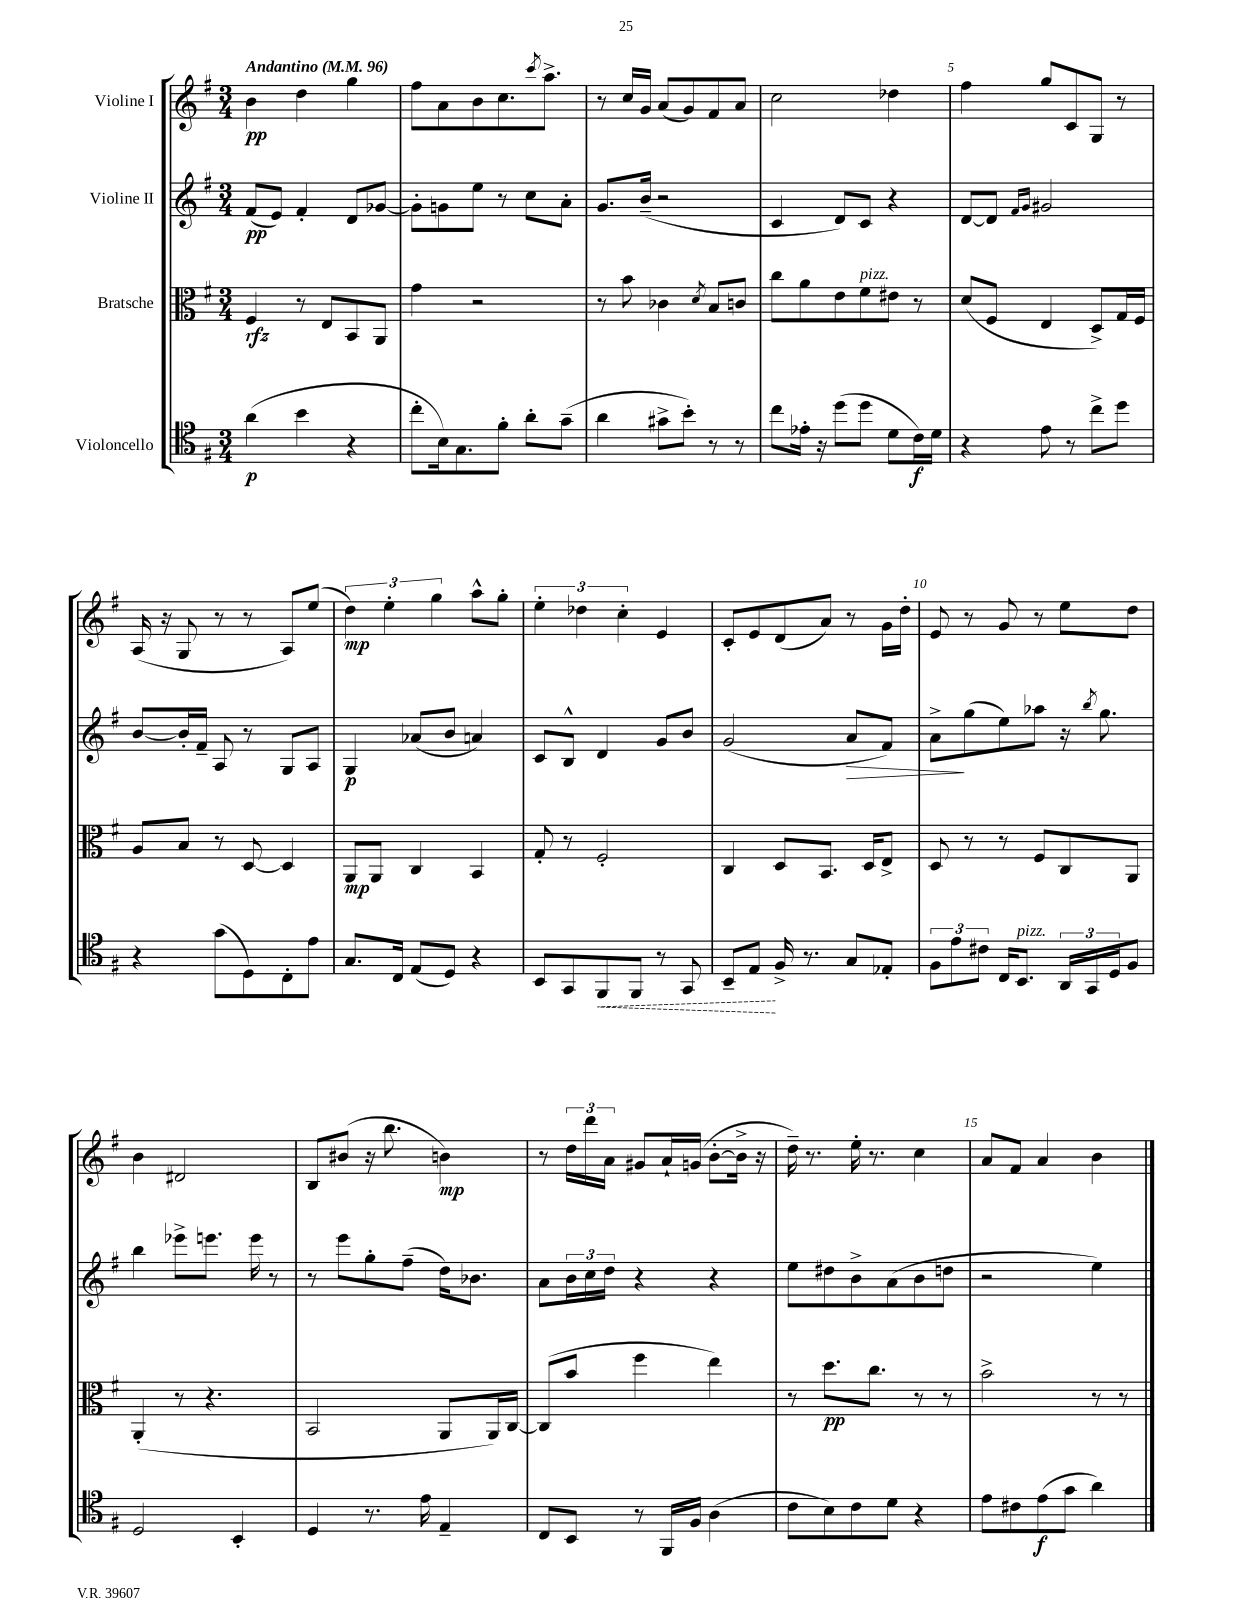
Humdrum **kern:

**kern	**kern	**kern	**kern
*staff4	*staff3	*staff2	*staff1
*clefC4	*clefC3	*clefG2	*clefG2
*k[f#]	*k[f#]	*k[f#]	*k[f#]
*M3/4	*M3/4	*M3/4	*M3/4
*MM96	*MM96	*MM96	*MM96
(4a	4F#	(8f#	4b
.	.	8e)	.
4b	8r	4f#'	4dd
.	8E	.	.
4r	8BB	8d	4gg
.	8AA	[8g-	.
=	=	=	=
8cc'	4g	8g-']	8ff#
16B)	.	8g	8a
8.G	.	.	.
.	2r	8ee	8b
8f#'	.	8r	8.cc
8a'	.	8cc	.
.	.	.	8qccc
.	.	.	8.aa^
(8g~	.	8a'	.
=	=	=	=
4a	8r	8.g	8r
.	8b	.	16cc
.	.	(16b~	16g
8g#^	4c-	2r	(8a
8b')	.	.	8g)
.	8qd	.	.
8r	8B	.	8f#
8r	8c	.	8a
=	=	=	=
8cc	8cc	4c	2cc
16e-'	8a	.	.
16r	.	.	.
(8dd	8e	8d)	.
8dd	8f#	8c	.
8d	8e#	4r	4dd-
16c)	8r	.	.
16d	.	.	.
=	=	=	=
4r	(8d	[8d	4ff#
.	8F#	8d]	.
.	.	16qqf#	.
.	.	16qqg	.
8e	4E	2g#	8gg
8r	.	.	8c
8cc^	8D^)	.	8G
8dd	16G	.	8r
.	16F#	.	.
=	=	=	=
4r	8A	[8b	(16A
.	.	.	16r
.	8B	16b']	8G
.	.	16f#~	.
(8g	8r	8A	8r
8D)	[8D	8r	8r
8C'	4D]	8G	8A)
8e	.	8A	(8ee
=	=	=	=
8.G	8AA	4G	6dd)
.	8AA	.	.
.	.	.	6ee'
16C	.	.	.
(8E	4C	(8a-	.
.	.	.	6gg
8D)	.	8b	.
4r	4BB	4a)	8aa^^
.	.	.	8gg'
=	=	=	=
8BB	8G'	8c	6ee'
8GG	8r	8B^^	.
.	.	.	6dd-
8FF#	2F#'	4d	.
.	.	.	6cc'
8FF#	.	.	.
8r	.	8g	4e
8GG	.	8b	.
=	=	=	=
8BB~	4C	(2g	8c'
8E	.	.	8e
16F#^	8D	.	(8d
8.r	.	.	.
.	8.BB	.	8a)
8G	.	8a	8r
.	16D	.	.
8E-'	8E^	8f#)	16g
.	.	.	16dd'
=	=	=	=
12F#	8D	8a^	8e
12e	.	.	.
.	8r	(8gg	8r
12c#	.	.	.
16C	8r	8ee)	8g
8.BB	.	.	.
.	8F#	8aa-	8r
24AA	8C	16r	8ee
24GG	.	.	.
.	.	8qbb	.
.	.	8.gg	.
24D	.	.	.
8F#	8AA	.	8dd
=	=	=	=
2D	(4AA'	4bb	4b
.	8r	8eee-^	2d#
.	4.r	8.eee	.
4BB'	.	.	.
.	.	16eee	.
.	.	8r	.
=	=	=	=
4D	2BB	8r	8B
.	.	8eee	(8b#
8.r	.	8gg'	16r
.	.	.	8.bb
.	.	(8ff#~	.
16e	.	.	.
4E~	8AA	16dd)	4b)
.	.	8.b-	.
.	16AA)	.	.
.	[16C	.	.
=	=	=	=
8C	(8C]	8a	8r
8BB	8b	24b	24dd
.	.	24cc	24ddd
.	.	24dd	24a
8r	4ff#	4r	8g#
16FF#	.	.	16a`
16F#	.	.	(16g
(4A	4ee)	4r	[8b'
.	.	.	16b^]
.	.	.	16r
=	=	=	=
8c	8r	8ee	16dd~)
.	.	.	8.r
8B)	8.dd	8dd#	.
8c	.	8b^	16ee'
.	8.cc	.	8.r
8d	.	(8a	.
4r	8r	8b	4cc
.	8r	8dd	.
=	=	=	=
8e	2b^	2r	8a
8c#	.	.	8f#
(8e	.	.	4a
8g	.	.	.
4a)	8r	4ee)	4b
.	8r	.	.
==	==	==	==
*-	*-	*-	*-
